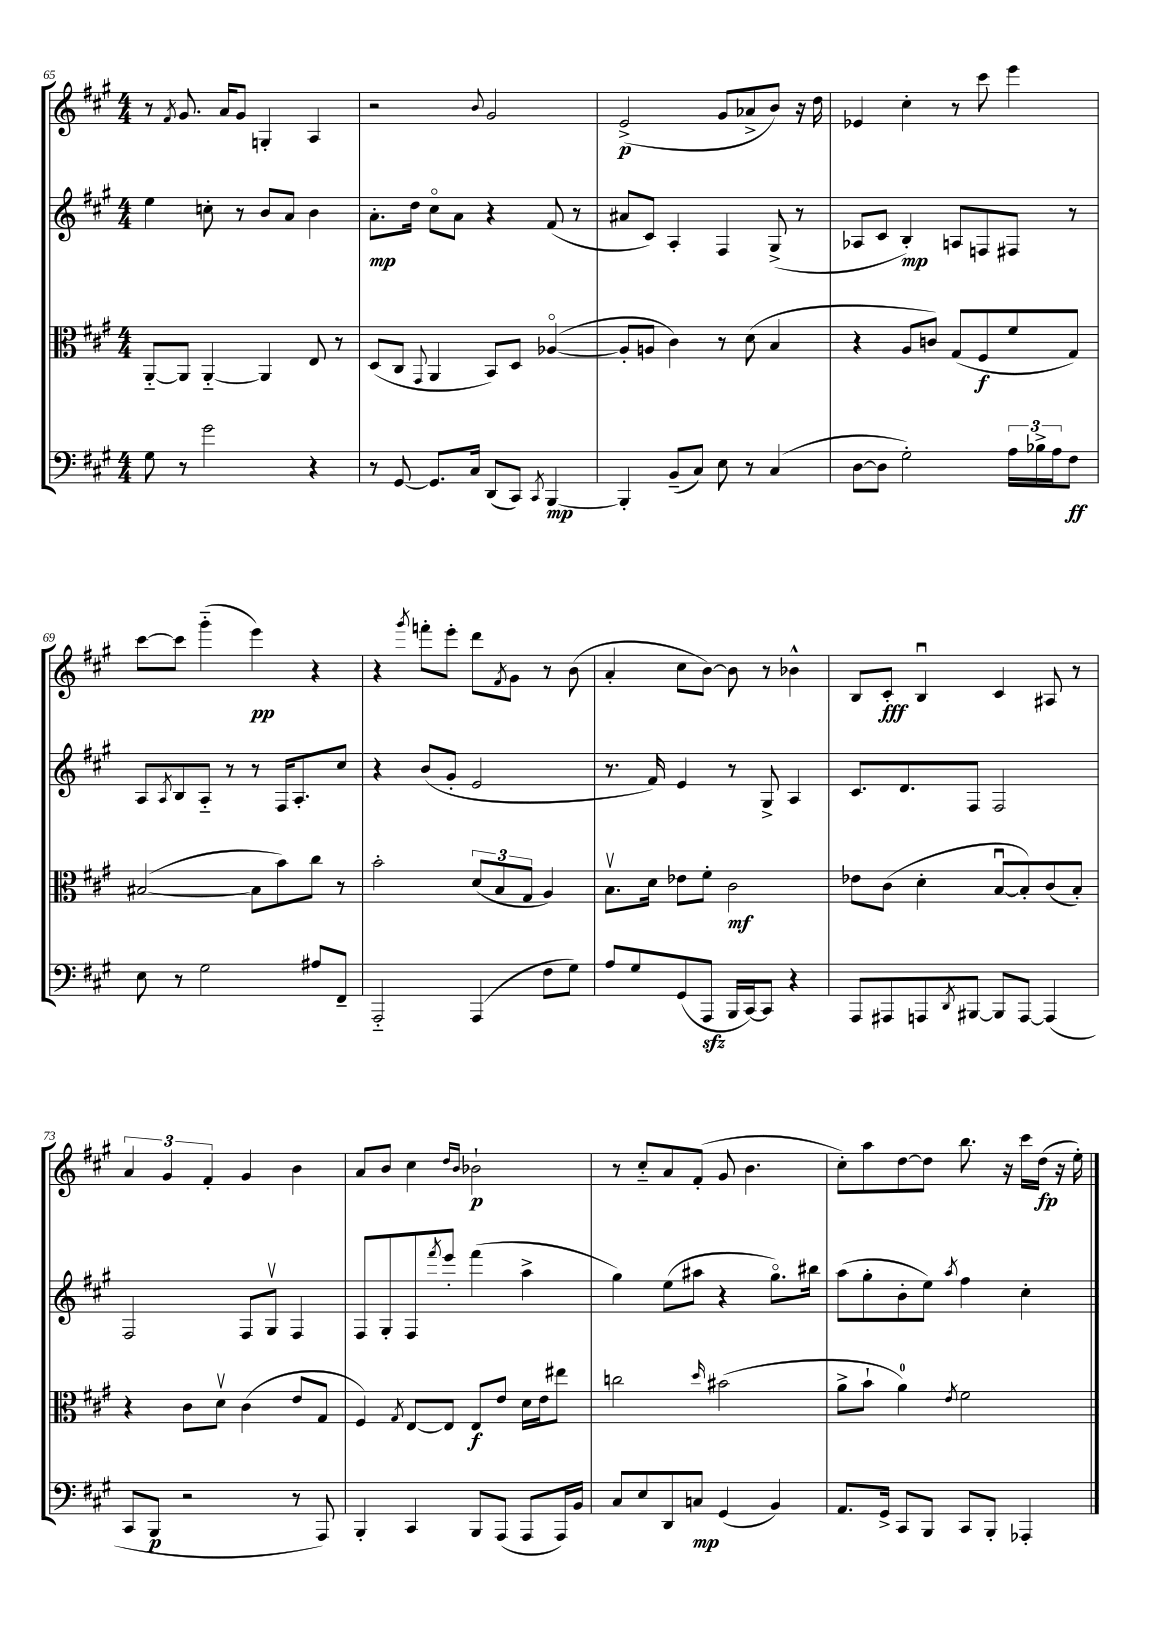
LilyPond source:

<<
\new StaffGroup <<
\new Staff = "s0" {
    \clef treble \key a \major \numericTimeSignature \time 4/4
    r8 \acciaccatura { fis'8 } gis'8. a'16 gis'8 g4-. a4 |
    r2 \appoggiatura { b'8 } gis'2 |
    e'2->\p( gis'8 aes'8-> b'8) r16 d''16 |
    ees'4 cis''4-. r8 cis'''8 e'''4 |
    cis'''8~ cis'''8 gis'''4-_( e'''4\pp) r4 |
    r4 \acciaccatura { gis'''8 } f'''8-. e'''8-. d'''8 \acciaccatura { fis'8 } gis'8 r8 b'8( |
    a'4-. cis''8 b'8~) b'8 r8 bes'4-^ |
    b8 cis'8-.\fff b4\downbow cis'4 ais8 r8 |
    \tuplet 3/2 { a'4 gis'4 fis'4-. } gis'4 b'4 |
    a'8 b'8 cis''4 \grace { d''16 b'16 } bes'2-!\p |
    r8 cis''8-_ a'8 fis'8-.( gis'8 b'4. |
    cis''8-.) a''8 d''8~ d''8 b''8. r16 cis'''16 d''16\fp( r16 e''16-.) \bar "|." |
}
\new Staff = "s1" {
    \clef treble \key a \major \numericTimeSignature \time 4/4
    e''4 c''8-. r8 b'8 a'8 b'4 |
    a'8.-.\mp d''16 cis''8\flageolet a'8 r4 fis'8( r8 |
    ais'8 cis'8) a4-. fis4 gis8->( r8 |
    aes8 cis'8 b4-.\mp) a8 f8 fis8 r8 |
    a8 \acciaccatura { a8 } b8 a8-_ r8 r8 fis16 a8.-. cis''8 |
    r4 b'8( gis'8-. e'2 |
    r8. fis'16) e'4 r8 gis8-> a4 |
    cis'8. d'8. fis8 fis2 |
    fis2 fis8 gis8\upbow fis4 |
    fis8 gis8-. fis8 \acciaccatura { fis'''8 } e'''8-. fis'''4( a''4-> |
    gis''4) e''8( ais''8 r4 gis''8.\flageolet) bis''16 |
    a''8( gis''8-. b'8-. e''8) \acciaccatura { a''8 } fis''4 cis''4-. \bar "|." |
}
\new Staff = "s2" {
    \clef alto \key a \major \numericTimeSignature \time 4/4
    a,8~-_ a,8 a,4~-_ a,4 e8 r8 |
    d8( cis8 \appoggiatura { gis,8 } a,4 b,8) d8 aes4~\flageolet( |
    aes8-. a8 cis'4) r8 d'8( b4 |
    r4 a8 c'8) gis8( fis8\f fis'8 gis8) |
    bis2~( bis8 b'8) cis''8 r8 |
    b'2-. \tuplet 3/2 { d'8( b8 gis8 } a4) |
    b8.\upbow d'16 ees'8 fis'8-. cis'2\mf |
    ees'8 cis'8( d'4-. b8~\downbow b8-.) cis'8( b8-.) |
    r4 cis'8 d'8\upbow cis'4( e'8 gis8 |
    fis4) \acciaccatura { gis8 } e8~ e8 e8\f e'8 d'16 e'16 eis''8 |
    c''2 \grace { d''16 } bis'2( |
    a'8-> b'8-! a'4-0) \acciaccatura { e'8 } fis'2 \bar "|." |
}
\new Staff = "s3" {
    \clef bass \key a \major \numericTimeSignature \time 4/4
    gis8 r8 gis'2 r4 |
    r8 gis,8~ gis,8. cis16 d,8( cis,8) \acciaccatura { cis,8 } b,,4~\mp |
    b,,4-. b,8--( cis8) e8 r8 cis4( |
    d8~ d8 gis2-.) \tuplet 3/2 { a16 bes16-> a16 } fis8\ff |
    e8 r8 gis2 ais8 fis,8-- |
    a,,2-_ a,,4( fis8 gis8) |
    a8 gis8 gis,8( a,,8\sfz b,,16 cis,16~) cis,8 r4 |
    a,,8 ais,,8 a,,8 \acciaccatura { d,8 } bis,,8~ bis,,8 a,,8~ a,,4( |
    cis,8 b,,8\p r2 r8 a,,8) |
    b,,4-. cis,4 b,,8 a,,8( a,,8 a,,16) b,16 |
    cis8 e8 d,8 c8\mp gis,4( b,4) |
    a,8. gis,16-> cis,8 b,,8 cis,8 b,,8-. aes,,4-. \bar "|." |
}
>>
>>
\layout { \context { \Score currentBarNumber = #65 } }
